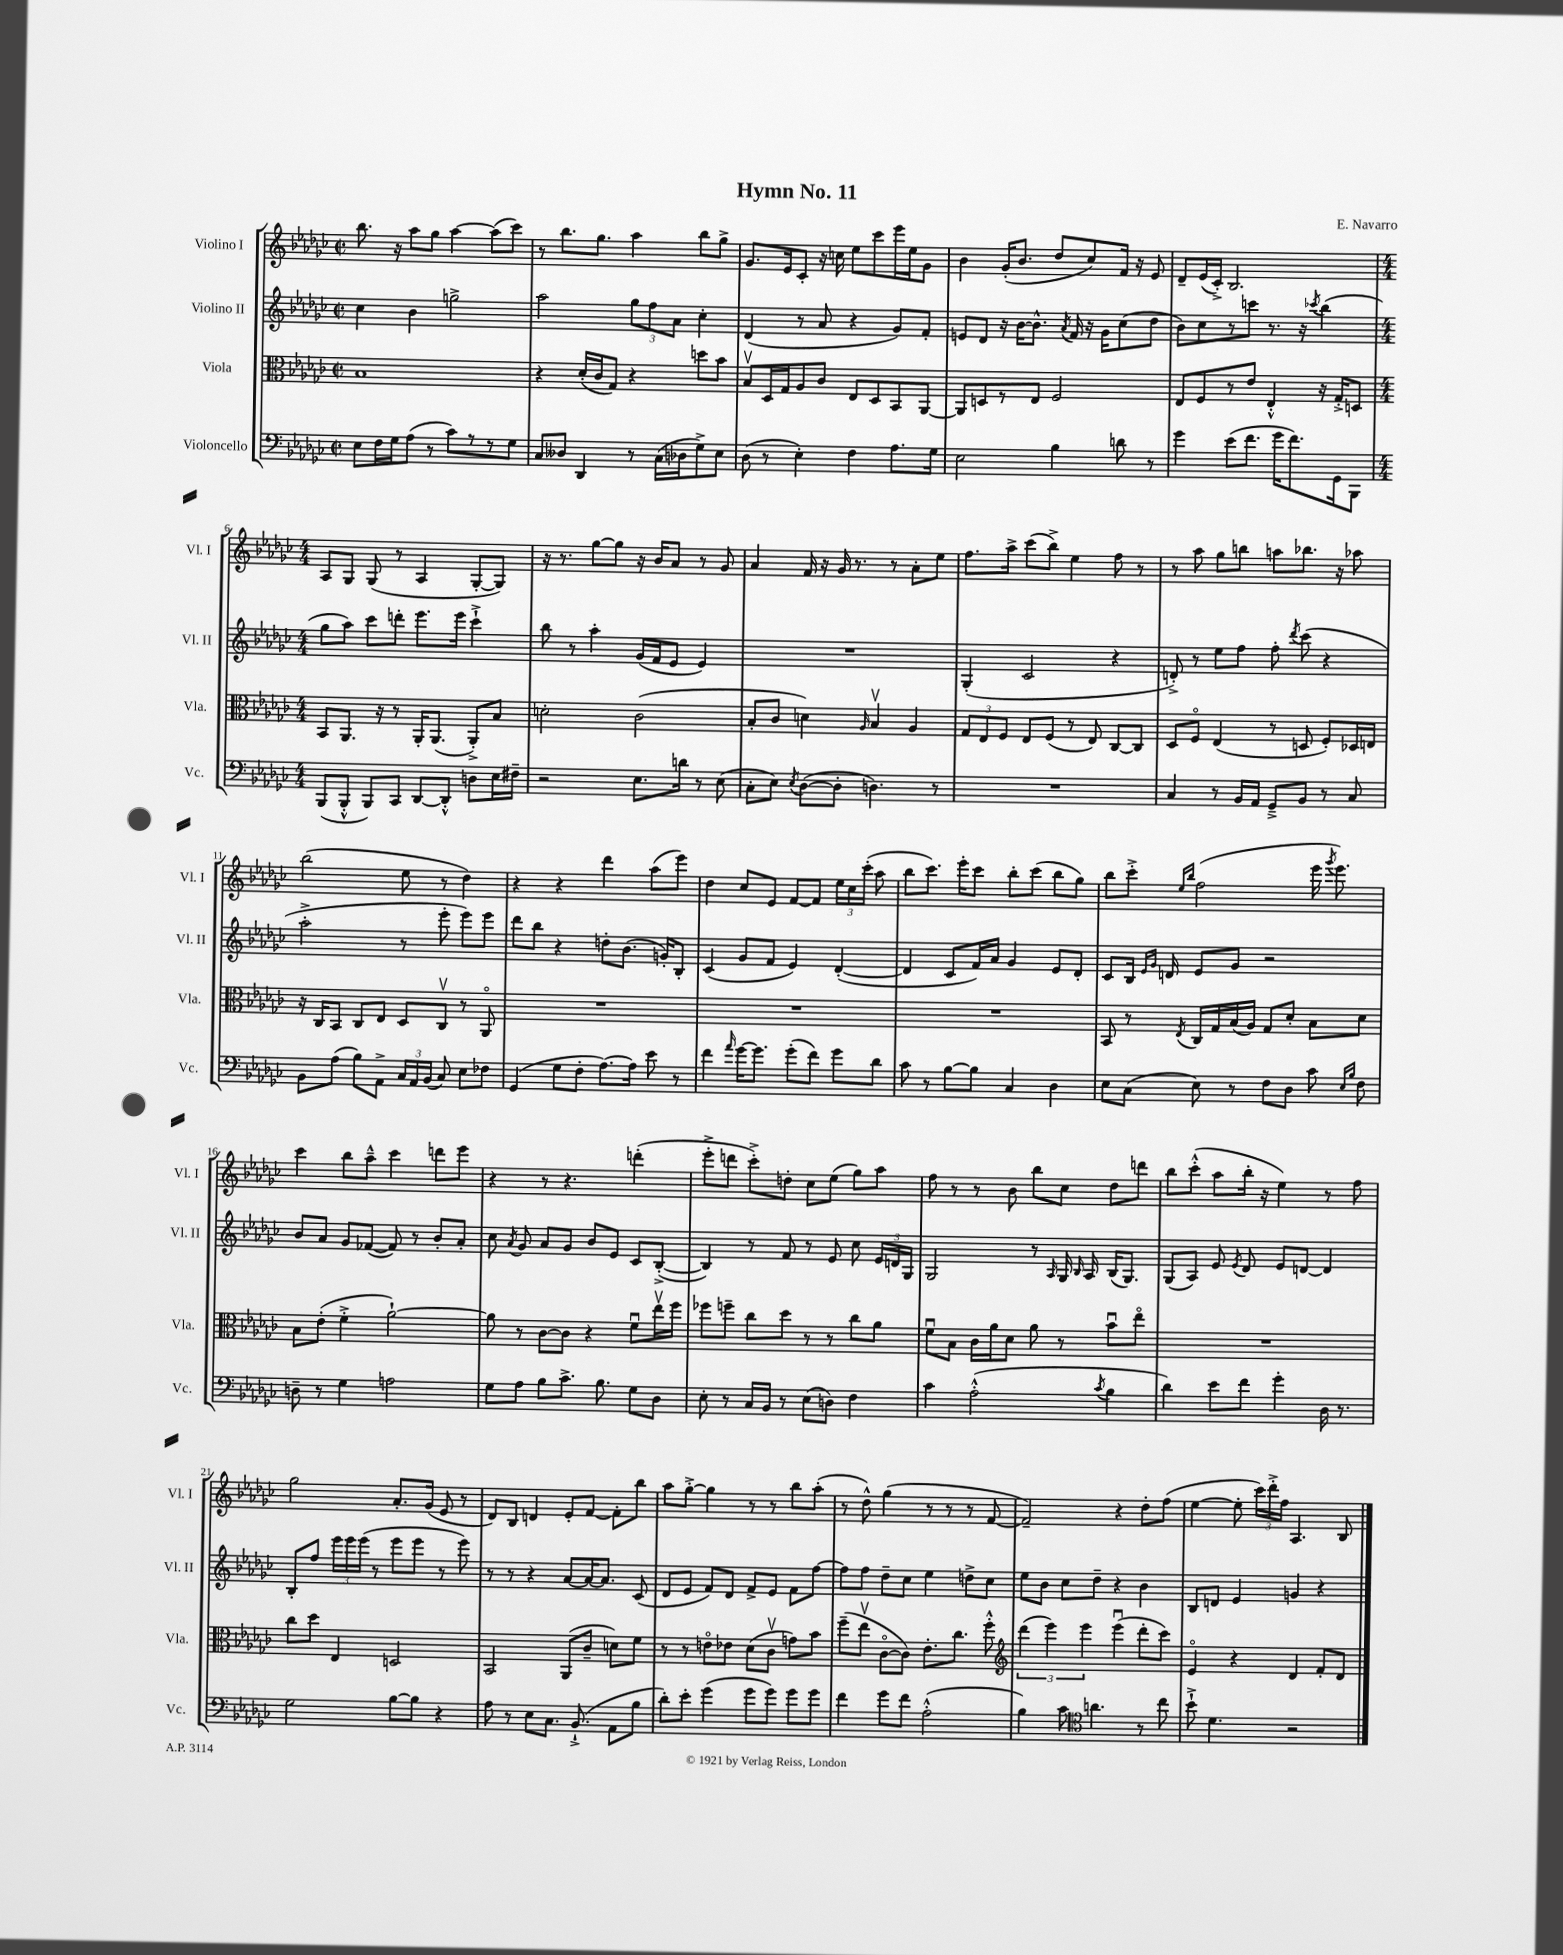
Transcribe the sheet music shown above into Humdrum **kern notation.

**kern	**kern	**kern	**kern
*staff4	*staff3	*staff2	*staff1
*clefF4	*clefC3	*clefG2	*clefG2
*k[b-e-a-d-g-c-]	*k[b-e-a-d-g-c-]	*k[b-e-a-d-g-c-]	*k[b-e-a-d-g-c-]
*M2/2	*M2/2	*M2/2	*M2/2
*met(c|)	*met(c|)	*met(c|)	*met(c|)
8E-\L	1B-	4cc-\	8.bb-\
16F\L	.	.	.
16G-\J	.	.	16r
(8A-\J	.	4b-\	8aa-\L
8r	.	.	8gg-\J
8c-\L)	.	2gg^\	[4aa-\
8r	.	.	.
8r	.	.	(8aa-\]L
8G-\J	.	.	8ccc-\J)
=	=	=	=
8C-/L	4r	2aa-\	8r
8D--/J	.	.	8.bb-\L
4DD-/	(16d-'/LL	.	.
.	16c-/J	.	8.gg-\J
.	8G-/J)	.	.
8r	4r	12gg-\L	4aa-\
.	.	12ff\	.
(16C-\LL	.	.	.
.	.	12a-\J	.
16D-\J	.	.	.
8G-^\)	8dd\L	4cc-'\	8bb-\L
8E-\J	8b-\J	.	8gg-^\J
=	=	=	=
(8D-\	8B-v/L	(4d-/	8.g-/L
8r	16D-/L	.	.
.	16G-/J	.	16e-/k
4E-'\)	8A-/	8r	8c-'/J
.	8c-/J	8a-/	16r
.	.	.	16cc\
4F\	8E-/L	4r	8ee-\L
.	8D-/	.	8ccc-\
8.A-\L	8BB-/	8g-/L)	16eee-\L
.	.	.	16ee-\J
.	[8AA-/J	8f'/J	8g-\J
16G-\Jk	.	.	.
=	=	=	=
2E-\	8AA-/]L	8e/L	4b-\
.	8D/	8d-/J	.
.	8r	16r	(16g-'/LK
.	.	[16b-\LK	8.b-/J
.	8E-/J	8.b-^^\]J	.
4B-\	2F/	.	8dd-/L
.	.	8qa-/	.
.	.	16f/	.
.	.	16r	8cc-/)
.	.	16g-\LK	.
8d\	.	(8cc-\	16f/Jk
.	.	.	16r
8r	.	8dd-\J	8e-/
=	=	=	=
4g-\	8E-/L	8b-\L)	8d-~/L
.	8F/	8cc-\	(16e-/L
.	.	.	16c-'^/JJ)
(8e-\L	8r	8r	2.B-/
8.f\J	8e-/J	8ccc\J	.
.	4E-'^^/	8.r	.
16g-\LK	.	.	.
8.f\)	.	.	.
.	.	16r	.
.	.	8qccc-/	.
.	16r	(4bb-\	.
16GG-\k	16G-'^/LK	.	.
8BBB-\J	8D/J	.	.
=	=	=	=
*M4/4	*M4/4	*M4/4	*M4/4
(8BBB-/L	8BB-/L	8gg-\L	8A-/L
8BBB-'^^/J	8.AA-/J	8aa-\J)	8G-/J
8BBB-/L)	.	8ccc-\L	(8G-/
.	16r	.	.
8CC-/J	8r	8ddd'\J	8r
[8DD-/L	16AA-'/LK	8.eee-\L	4A-/
.	(8.AA-/J	.	.
8DD-'^^/]J	.	.	.
.	.	16eee-\Jk	.
8D\L	8AA-'^/L)	4ccc-`^\	[8G-'/L
16E-\L	8B-/J	.	8G-/]J)
16F#~\JJ	.	.	.
=	=	=	=
2r	2d'\	8bb-\	16r
.	.	.	8.r
.	.	8r	.
.	.	4aa-'\	[8gg-\L
.	.	.	8gg-\]J
8.E-\L	(2c-\	(16g-/LL	16r
.	.	16f/J	16b-/LK
.	.	8e-/J	8a-/J
16d\Jk	.	.	.
8r	.	4e-/)	8r
(8E-\	.	.	8g-/
=	=	=	=
8C-'\L	8B-'/L	1r	4a-/
8E-\J)	8c-/J	.	.
8qE-/	.	.	.
([8D-\L	4d\)	.	16f/
.	.	.	16r
8D-'\]J	.	.	16g-/
.	.	.	8.r
.	16qqA-/	.	.
4.D\)	4B-v/	.	.
.	.	.	8r
.	4A-/	.	8a-'\L
8r	.	.	8ee-\J
=	=	=	=
1r	12G-/L	(4G-'/	8.ff\L
.	12E-/	.	.
.	12F/J	.	.
.	.	.	16aa-^\Jk
.	8E-/L	2c-/	(8ccc-\L
.	(8F/J	.	8bb-^\J)
.	8r	.	4ee-\
.	8E-/)	.	.
.	[8C-/L	4r	8ff\
.	8C-/]J	.	8r
=	=	=	=
4C-/	8D-/L	8d'^/)	8r
.	8Fo/J	8r	8aa-\
8r	(4E-/	8ee-\L	8gg-\L
16BB-/LL	.	8ff\J	8bb\J
16AA-/JJ	.	.	.
8GG-~^/L	8r	8ff'\	8aa\L
.	.	8qddd-/	.
8BB-/J	8D/	(8ccc-\	8.bb-\J
8r	8F'/L)	4r	.
.	.	.	16r
8C-/	16D-/L	.	8aa-\
.	16E/JJ	.	.
=	=	=	=
8BB-\L	16r	2aa-'^\	(2bb-\
.	16C-/LK	.	.
(8A-\J	8BB-/J	.	.
8B-\L)	8C-/L	.	.
8AA-^\J	8E-/J	.	.
24C-/LL	8D-/L	8r	8ee-\
24AA-/	.	.	.
(24BB-/JJ	.	.	.
8C-/)	8C-v/J	8eee-'\	8r
8E-\L	8r	8eee-\L)	4dd-\)
8F-\J	8AA-o/	8eee-\J	.
=	=	=	=
(4GG-/	1r	8ddd-\L	4r
.	.	8bb-\J	.
8G-\L	.	4r	4r
8F'\J	.	.	.
[8.A-\L)	.	8dd'\L	4ddd-\
.	.	(8.b-\J	.
16A-\]Jk	.	.	.
8e-\	.	.	(8aa-\L
.	.	16g'/LK)	.
8r	.	8B-'/J	8eee-\J)
=	=	=	=
4f\	1r	(4c-/	4dd-\
16qqa-/	.	.	.
[16g-\LK	.	8g-/L	8cc-/L
8.g-\]J	.	.	.
.	.	8f/J	8e-/J
(8g-'\L	.	4e-/)	[8f/L
8f\J)	.	.	8f/]J
8g-\L	.	([4d-'/	24ee-\LL
.	.	.	24cc-\
.	.	.	(24ccc-'\JJ
8d-\J	.	.	8aa-\
=	=	=	=
8c-\	1r	4d-/]	8bb-\L
8r	.	.	8.ccc-\J)
[8B-\L	.	8c-/L	.
.	.	.	16eee-'\LK
8B-\]J	.	16f/L)	8ccc-\J
.	.	16a-/JJ	.
4C-/	.	4g-/	8bb-'\L
.	.	.	(8ccc-\J
4D-\	.	8e-/L	8bb-\L
.	.	8d-'/J	8gg-\J)
=	=	=	=
8E-\L	8BB-/	8c-/L	8bb-\L
(8C-\J	8r	16B-/Jk	8ccc-'^\J
.	.	16qqe-/LL	.
.	.	16qqg-/JJ	.
.	.	16d/	.
.	.	.	16qqee-/LL
.	8qE-/	.	16qqbb-/JJ
8E-\)	16C-/LL	8e-/L	(2ff\
.	16G-/	.	.
8r	(16B-/	8g-/J	.
.	16A-/JJ)	.	.
8F\L	8G-/L	2r	.
8D-\J	8d-'/J	.	.
8c-\	8B-\L	.	16eee-\
.	.	.	8qggg-/
.	.	.	8.eee-\)
16qqE-/LL	.	.	.
16qqB-/JJ	.	.	.
8F\	8d-\J	.	.
=	=	=	=
8D~\	8B-\L	8b-/L	4ccc-\
8r	(8e-'\J	8a-/J	.
4G-\	4f'^\	8g-/L	8bb-\L
.	.	([8f-/J	8aa-~^^\J
2A\	[2a-`\)	8f-/])	4ccc-\
.	.	8r	.
.	.	8b-'/L	8ddd\L
.	.	8a-'/J	8eee-\J
=	=	=	=
8G-\L	8a-\]	8cc-\	4r
.	.	8qa-/	.
8A-\J	8r	8g-/	.
8B-\L	[8c-\L	8a-/L	8r
8.c-^\J	8c-\]J	8g-/J	4.r
.	4r	8b-/L	.
8.B-\	.	.	.
.	.	8e-/J	.
8G-\L	8fu\L	8c-/L	(4ddd'\
8D-\J	16ee-v\L	([8B-'^/J	.
.	16ff\JJ	.	.
=	=	=	=
8E-'\	8ff-\L	4B-/])	8eee-'^\L
8r	8ff~\J	.	8ddd\J
16C-/LL	8cc-\L	8r	8ccc-'^\L)
16BB-/JJ	.	.	.
8r	8dd-\J	8f/	8dd'\J
(8E-\L	8r	8r	8cc-\L
8D\J)	8r	8e-/	(8ee-\J
4F\	8cc-\L	8cc-\	8gg-\L)
.	8a-\J	24e-/LL	8aa-\J
.	.	24d/	.
.	.	24G-/JJ	.
=	=	=	=
4c-\	8fu\L	2G-/	8ff\
.	8B-\J	.	8r
(2A-'^^\	16c-\LL	.	8r
.	16a-\J	.	.
.	8d-\J	.	8b-\
.	8a-\	8r	8bb-\L
.	.	16qqA-/	.
.	8r	16G-/	8cc-\J
.	.	16qqB-/	.
.	.	16A-/	.
8qc-/	.	.	.
4B-\	8b-u\L	(16B-/LK	8dd-\L
.	.	8.G-/J)	.
.	8ee-o\J	.	8ddd\J
=	=	=	=
4d-\)	1r	(8G-/L	8bb-\L
.	.	8A-/J)	(8ccc-'^^\J
8e-\L	.	8e-/	8aa-\L
.	.	8qe-/	.
8f\J	.	8d-/	16bb-'\Jk
.	.	.	16r
4g-'\	.	8e-/L	4ee-\)
.	.	[8d/J	.
16D-\	.	4d/]	8r
8.r	.	.	.
.	.	.	8ff\
=	=	=	=
2G-\	8cc-\L	8B-'/L	2gg-\
.	8dd-\J	8ff/J	.
.	4E-/	24eee-\LL	.
.	.	24eee-\	.
.	.	(24eee-\JJ	.
.	.	8r	.
[8B-\L	2D/	8eee-\L	8.a-'/L
8B-\]J	.	8eee-\J	.
.	.	.	(16g-/Jk
4r	.	8r	8e-/
.	.	8eee-\)	8r
=	=	=	=
8A-\	2BB-/	8r	8d-/L)
8r	.	8r	8B-/J
8E-\L	.	4r	4d/
8.C-\J	.	.	.
.	(8AA-/L	[8a-/L	8e-'/L
(8.BB-`^/	.	.	.
.	8c-~/J	16a-/_K	[8f/J
.	.	8.a-/]J	.
8AA-\L	8d\L)	.	8f'\]L
8B-\J	8f\J	(8c-/	8bb-\J
=	=	=	=
8d-'\L)	8r	8d-/L	8aa-\L
8e-'\J	8r	8e-/J	[8gg-'^\J
(4g-\	8eo\L	8f/L)	4gg-\]
.	8e-\J	8d-/J	.
8g-\L	(8d-\L	8f^/L	8r
8g-\J)	8c-v\J	8e-/J	8r
8g-\L	8g\L)	8f\L	8bb-\L
8g-\J	8b-\J	[8ff\J	(8aa-'\J
=	=	=	=
4f\	(8ff~\L	8ff\]L	8r
.	8ee-v\J	8ff\J	8dd-^^\)
8g-\L	[8c-o\L	8dd-~\L	(4gg-\
8f\J	8c-\]J)	8cc-\J	.
(2A-'^^\	8.e-'\L	4ee-\	8r
.	.	.	8r
.	8.cc-\J	.	.
.	.	8dd^\L	8r
.	8ff'^^\	8cc-\J	[8f/
=	=	=	=
*	*clefG2	*	*
4B-\)	(6ddd-\	8ee-\L	2f~/])
.	.	8b-\J	.
.	6eee-\)	.	.
8c-\	.	8cc-\L	.
.	6eee-\	.	.
*clefC4	*	*	*
4.a\	.	8dd-~\J	.
.	(4eee-u\	4r	4r
8r	8ddd-'\L	4b-\	8dd-'\L
8cc-\	8ccc-\J)	.	(8ff\J
=	=	=	=
8b-`^\	4e-o/	8B-/L	[4ee-\
4.d-\	.	8d/J	.
.	4r	4e-/	8ee-'\]
.	.	.	24ccc-\LL)
.	.	.	24ddd-'^\
.	.	.	24ff\JJ
2r	4d-/	4g/	4.A-/
.	8f'/L	4r	.
.	8d-/J	.	8B-/
==	==	==	==
*-	*-	*-	*-
